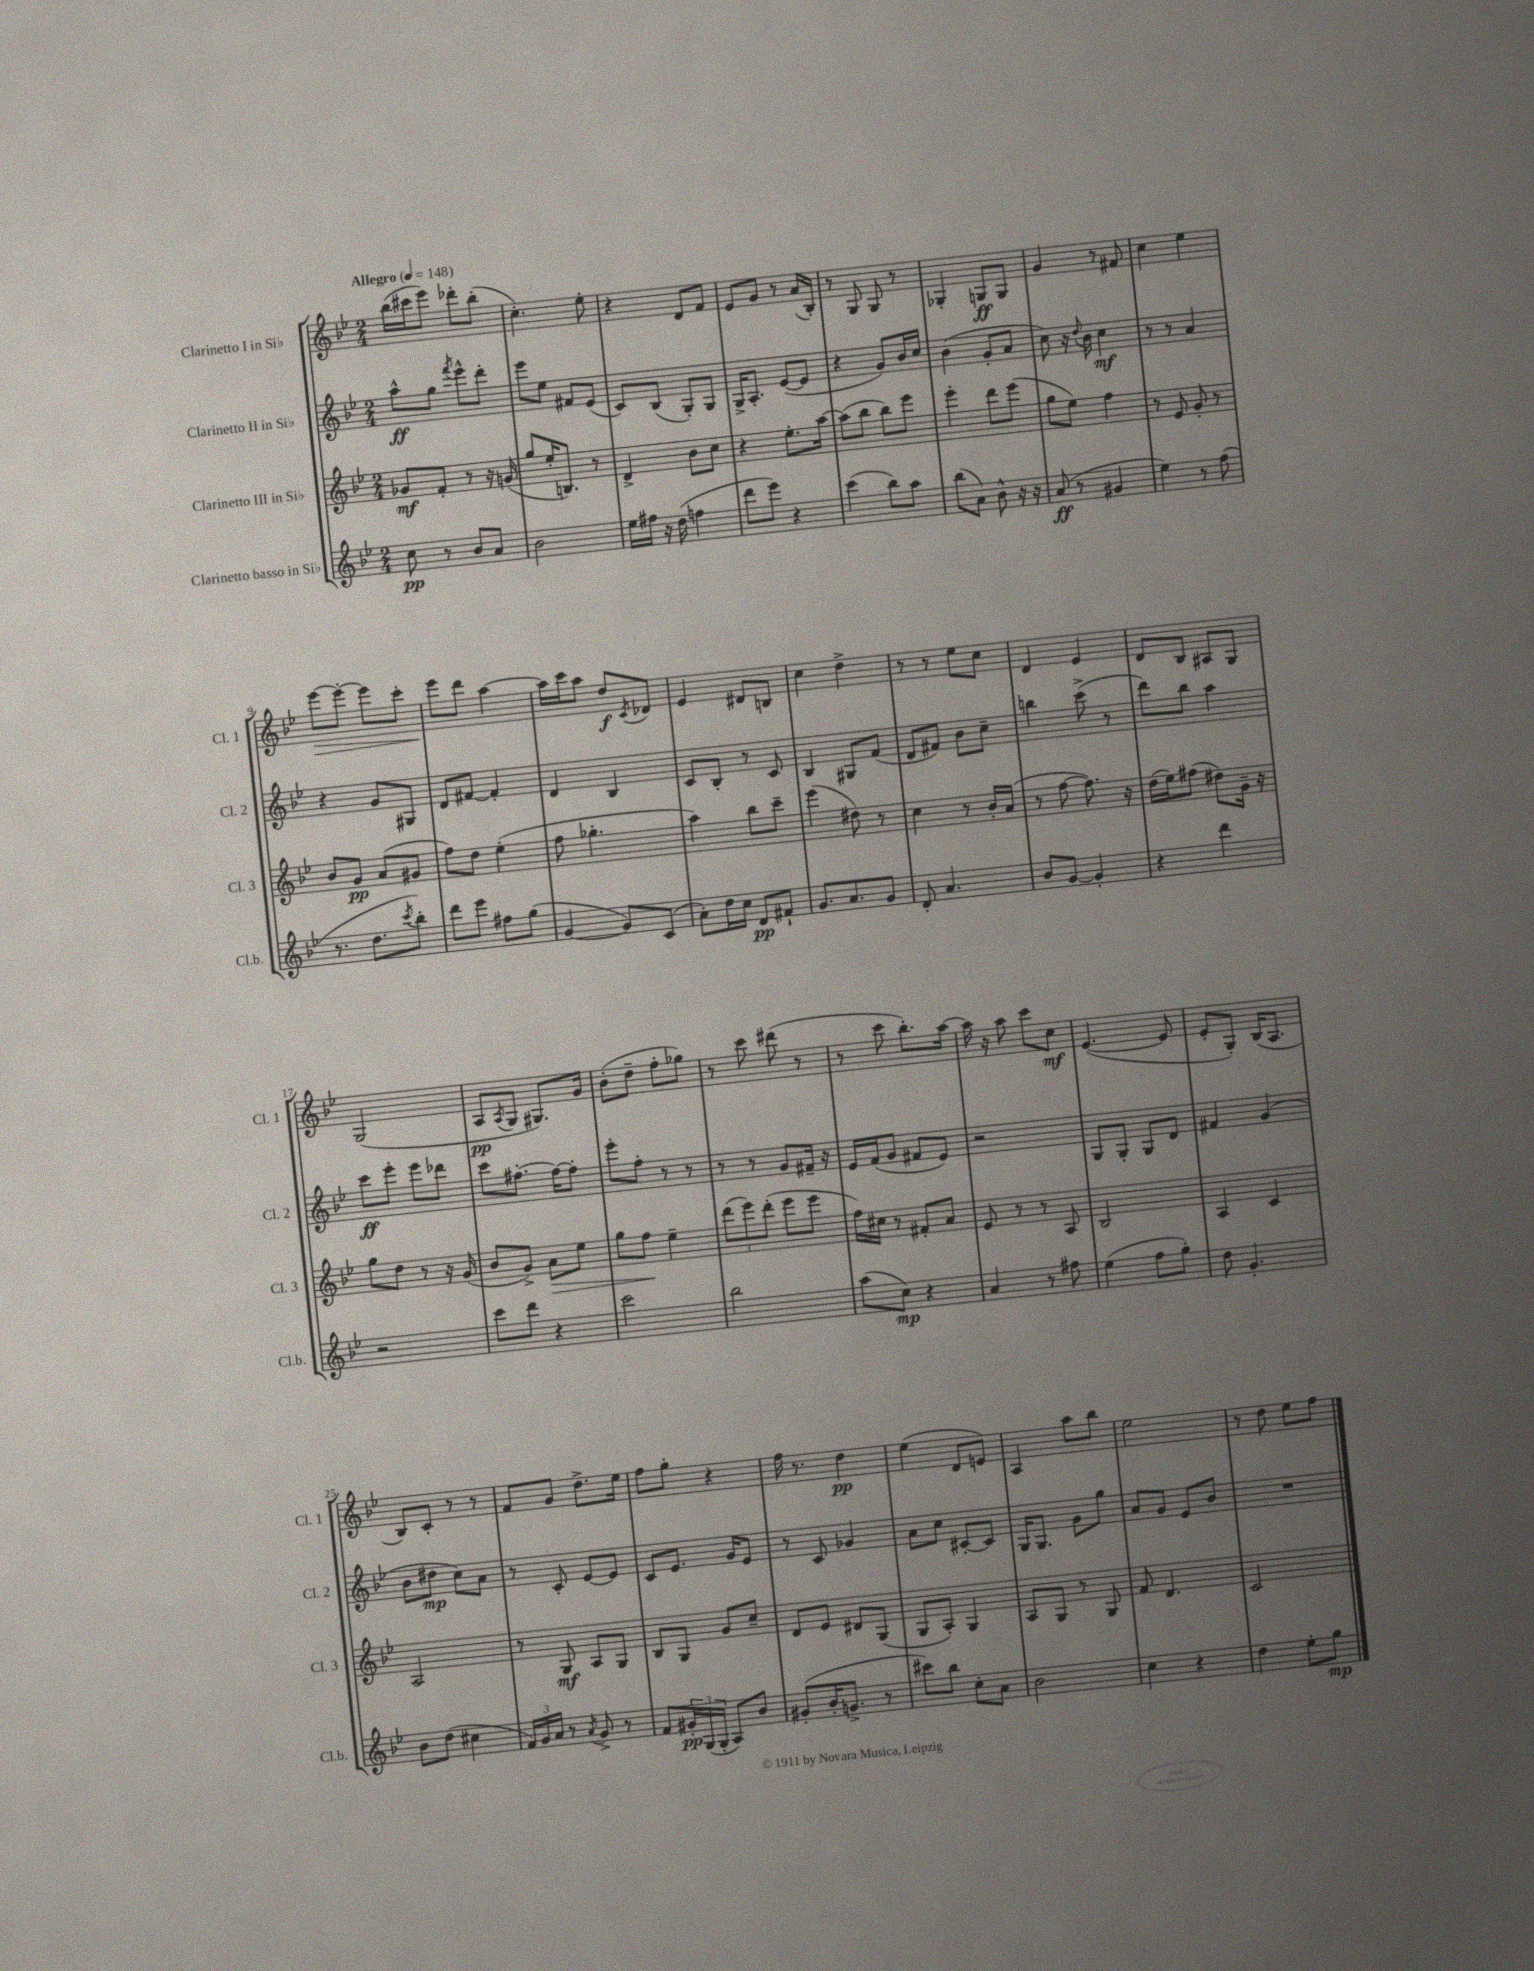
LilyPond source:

<<
\new StaffGroup <<
\new Staff = "s0" \with { instrumentName = "Clarinetto I in Sib" shortInstrumentName = "Cl. 1" } {
    \clef treble \key bes \major \numericTimeSignature \time 2/4 \tempo "Allegro" 4 = 148
    bes''16( cis'''16 ees'''8) des'''8-. bes''8-.( |
    c''4.-.) ees''8-. |
    r4 d'8 f'8 |
    ees'8 g'8 r8 a'16( bes16-.) |
    r8 g8 g8 r8 |
    ges4-. g8\ff g8 |
    g'4 r8 fis'8 |
    c''4 ees''4 |
    ees'''8~\> ees'''8~-. ees'''8 c'''8-. |
    ees'''8\! d'''8 a''4~ |
    a''16 c'''16 a''8 d''8\f \acciaccatura { c'8 } des'8 |
    ees'4 dis'8 b8 |
    c''4 d''4-> |
    r8 r8 ees''8 c''8 |
    d'4 ees'4 |
    d'8 bes8 ais8 g8 |
    g2( |
    a8\pp \acciaccatura { a8 } g8 gis8.) g'16 |
    bes'8-.( d''8-- f''8-. ges''8) |
    r8 c'''8 dis'''8( r8 |
    r8 c'''8 bes''8.-.) a''16~ |
    a''16 r16 a''8 c'''8 c''8\mf |
    ees'4.~( ees'8 |
    ees'8-. g8-.) bes16( a8. |
    bes8) c'8-. r8 r8 |
    f'8 g'8 d''8.-> ees''16 |
    f''8 g''8-. r4 |
    f''16 r8. d''4\pp |
    ees''4( d'8 e'8) |
    a4 a''8 bes''8 |
    ees''2 |
    r8 d''8 ees''8 f''8 \bar "|." |
}
\new Staff = "s1" \with { instrumentName = "Clarinetto II in Sib" shortInstrumentName = "Cl. 2" } {
    \clef treble \key bes \major \numericTimeSignature \time 2/4
    a''8-^\ff g''8 \acciaccatura { f'''8 } ees'''8-^ d'''8-. |
    ees'''8 ees''8 fis'8 ees'8( |
    c'8) bes8( g8-.) g8 |
    g16-> a8.-. ees'8~( ees'8 |
    r4 g'8) bes'16 c''16 |
    bes'4( g'8-. a'8 |
    c''8) r16 \appoggiatura { d''8 } bes'16 c''4\mf |
    r8 r8 a'4 |
    r4 g'8 gis8 |
    d'8 fis'8~ fis'4-. |
    d'4 bes4 |
    c'8 bes8-. r8 c'8 |
    bes4 gis8 f'8( |
    d'8 fis'8) bes'8 c''8-- |
    b''4 c'''8->( r8 |
    d'''8) bes''8 a''4 |
    c'''8\ff ees'''8-. ees'''8 des'''8 |
    c'''8 fis''8.~-. fis''16~ fis''8-. |
    ees'''8-. f''8-. r8 r8 |
    r8 r8 g'8 fis'16-- r16 |
    ees'16 f'16( g'8 fis'8 ees'8) |
    r2 |
    g8 g8-. g8 d'8 |
    fis'4 g'4( |
    bes'8 dis''8\mp c''8) a'8 |
    r8 c'8-. ees'8~ ees'8 |
    c'8 ees'8. g'16 ees'8 |
    r8 c'8 ges'4 |
    a'8 c''8 cis'8~-. cis'8 |
    g16 g8. g'8 g''8 |
    a'8 g'8 ees'8 bes'8 |
    R2 \bar "|." |
}
\new Staff = "s2" \with { instrumentName = "Clarinetto III in Sib" shortInstrumentName = "Cl. 3" } {
    \clef treble \key bes \major \numericTimeSignature \time 2/4
    ges'8\mf f'8-. r8 r16 g'16( |
    g''8 ees''16-. b8.) r8 |
    d'4-> bes'8 c''8 |
    r4 ees''8.-. a''16~ |
    a''8( bes''8 bes''8) ees'''8 |
    ees'''4-. d'''8 ees'''8( |
    g''8 ees''8) f''4 |
    r8 ees'8 g'8-. r8 |
    bes'8 g'8\pp a'8( gis'8 |
    f''8) d''8 ees''4-.( |
    f''8 ges''4.-. |
    a''4) bes''8 c'''8-- |
    ees'''4( dis''8) r8 |
    c''4 r8 bes'16-. a'16( |
    r8 f''8~ f''8.) r16 |
    d''16( ees''16) fis''8( dis''8) g'16-- r16 |
    g''8 d''8 r8 r16 g'16( |
    bes'8 g'8->) a'8\> ees''8 |
    g''8 f''8\! ees''4-- |
    \tuplet 3/2 { d'''8( ees'''8) d'''8-.( } ees'''8 ees'''8 |
    f''16) cis''16 r8 fis'8-. a'8 |
    ees'8 r8 r8 a8 |
    bes2 |
    a4 c'4 |
    a2 |
    r8 g8\mf a8 g8 |
    bes8 g8 g'8 c''8-- |
    d'8 ees'8 dis'8 g8( |
    g8 a8-.) g4 |
    a8 g8 r8 g8 |
    f'8 d'4. |
    c'2 \bar "|." |
}
\new Staff = "s3" \with { instrumentName = "Clarinetto basso in Sib" shortInstrumentName = "Cl.b." } {
    \clef treble \key bes \major \numericTimeSignature \time 2/4
    c''8\pp r8 bes'8 a'8 |
    bes'2 |
    ees''16 fis''16 r16 d''16( f''4 |
    d'''8 ees'''8) r4 |
    c'''4( bes''8) a''8 |
    bes''8( a'8) bes'8-^ r16 r16 |
    a'8\ff( r8 gis'4 |
    ees''4) r8 f''8( |
    r8. d''8. \acciaccatura { c'''8 } bes''8-.) |
    d'''8 ees'''8 fis''8 g''8( |
    g'4~ g'8) c'8( |
    a'8-.) d''16 c''16 d'8\pp fis'8-! |
    g'8. a'8. g'8 |
    d'8-. a'4. |
    bes'8 g'8~ g'4-. |
    r4 d'''4 |
    r2 |
    c'''8 d'''8 r4 |
    c'''2 |
    bes''2 |
    a''8( c''8\mp) r4 |
    a'4 r8 fis''8 |
    ees''4( f''8 g''8-.) |
    d''8 g'4.-. |
    bes'8 d''8( cis''4 |
    \tuplet 3/2 { f'16) g'16 a'16 } r8 \acciaccatura { a'8 } g'8-> r8 |
    f'8 \tuplet 3/2 { gis'16-.\pp g16( g16-. } a8) bes'8 |
    gis'8-.( bes'16-. g'8.-> r8 |
    cis'''8) bes''8 c''8-. a'8 |
    bes'2 |
    c''4 r4 |
    d''4 ees''8-. g''8\mp \bar "|." |
}
>>
>>
